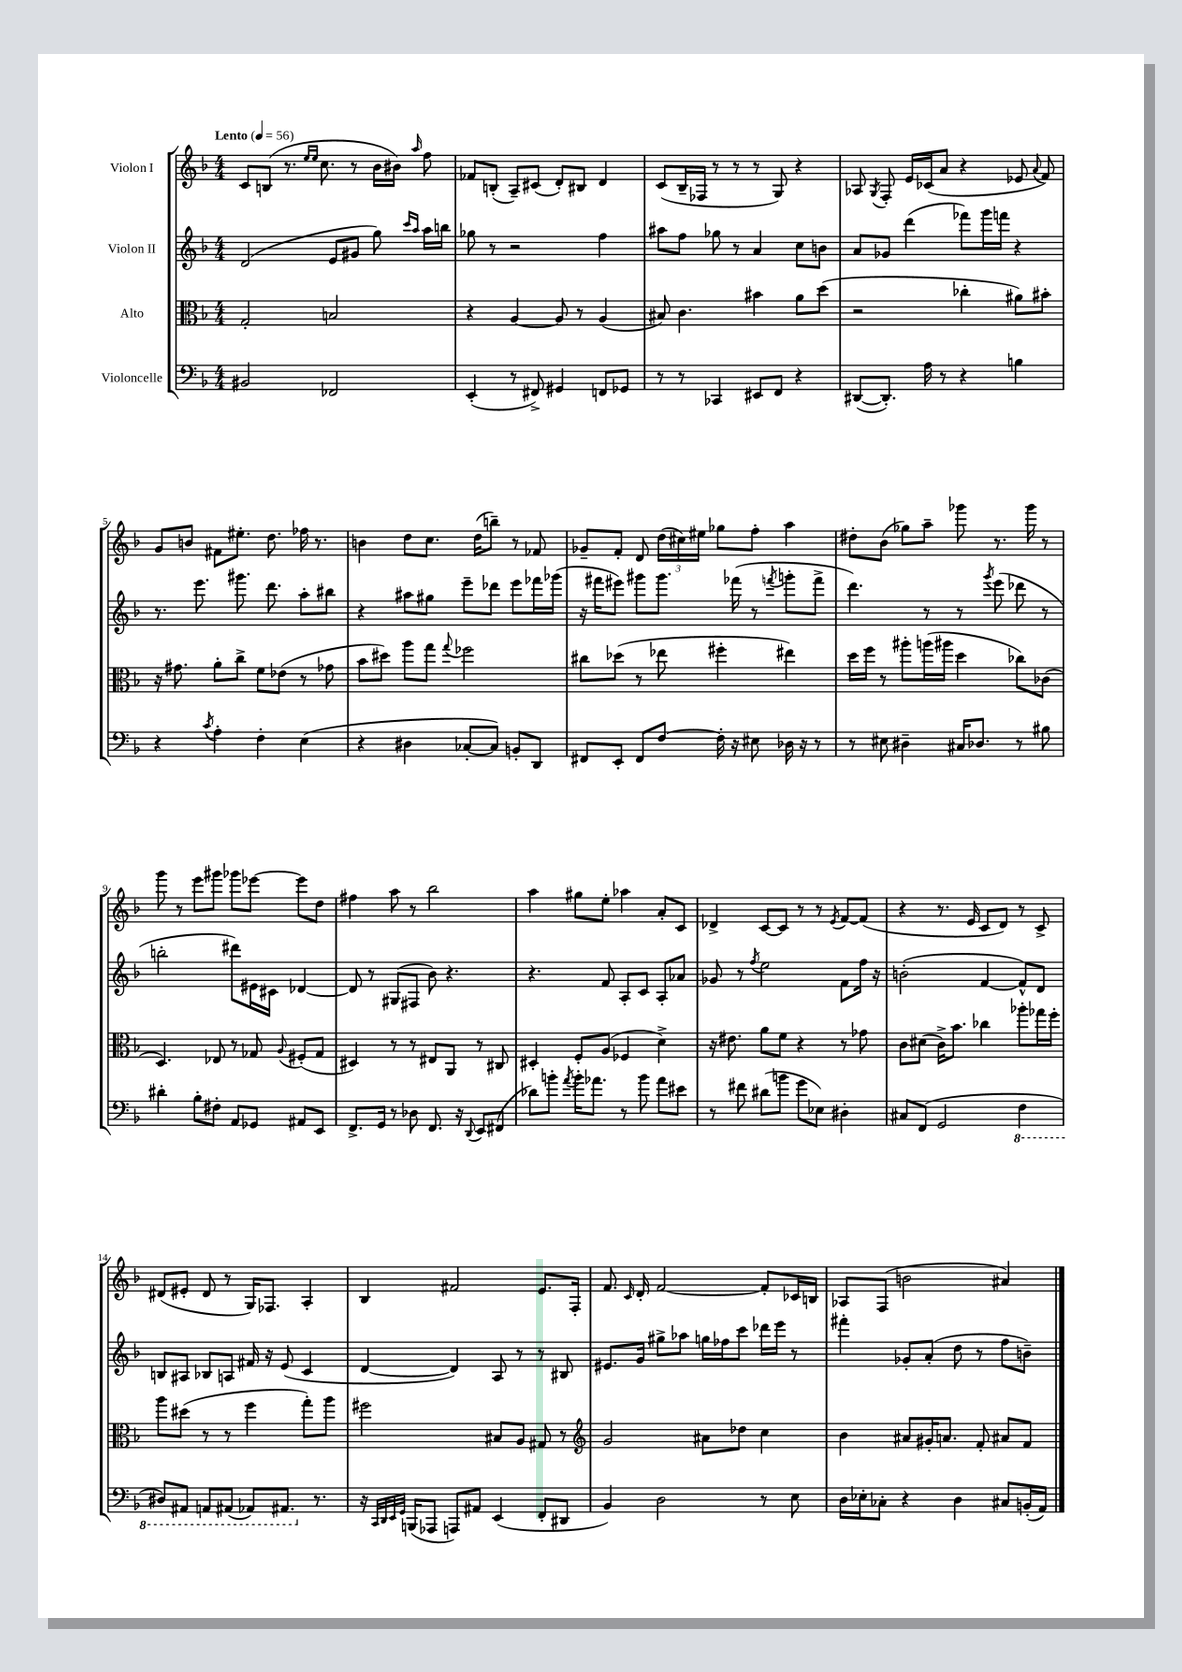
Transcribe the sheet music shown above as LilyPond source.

<<
\new StaffGroup <<
\new Staff = "s0" \with { instrumentName = "Violon I" } {
    \clef treble \key f \major \numericTimeSignature \time 4/4 \tempo "Lento" 4 = 56
    \autoBeamOff c'8[ b8]( r8. \grace { e''16[ e''16] } c''8. r8 bes'16[ bis'16]) \grace { a''16 } f''8 |
    fes'8[ b8]-.( a8[--) cis'8]( d'8[-.) bis8] d'4 |
    c'8[( bes16-- fes16] r8 r8 r8 g8) r4 |
    aes8 \acciaccatura { g8 } f8-. e'16[ ces'16( a'8] r4 ees'8 \appoggiatura { a'8 } f'8) |
    g'8[ b'8] fis'8[ eis''8.]-. d''8. fes''16 r8. |
    b'4 d''8[ c''8.] d''16[( b''8]--) r8 fes'8 |
    ges'8[-- f'8]-. d'8 \tuplet 3/2 { d''16[( cis''16) eis''16] } ges''8[ f''8]-. a''4 |
    dis''8[-. bes'8]( ges''8[) a''8]-- ges'''8 r8. ges'''16 r8 |
    g'''8 r8 e'''8[ gis'''8] ges'''8[ ees'''8]~ ees'''8[ d''8] |
    fis''4 a''8 r8 bes''2 |
    a''4 gis''8[ e''8]-. aes''4 a'8[-. c'8] |
    des'4-> c'8[~ c'8] r8 r8 \acciaccatura { e'8 } f'8[~ f'8]( |
    r4 r8. e'16 c'8[ d'8]) r8 c'8-> |
    dis'8[( eis'8]-. dis'8 r8 g16[) fes8.] a4-. |
    bes4 fis'2 e'8.[ f16]-. |
    f'8. \grace { c'16 } d'16-. f'2~ f'8[-. ces'16 b16] |
    aes8[ f8]( b'2 ais'4) \bar "|." |
}
\new Staff = "s1" \with { instrumentName = "Violon II" } {
    \clef treble \key f \major \numericTimeSignature \time 4/4
    \autoBeamOff d'2( e'8[ gis'8] g''8) \grace { c'''16[ a''16] } a''16[ b''16] |
    ges''8 r8 r2 f''4 |
    ais''8[ f''8] ges''8 r8 a'4 c''8[ b'8] |
    a'8[ ges'8] d'''4( fes'''8[) g'''16 f'''16] r4 |
    r8. e'''8. gis'''8. d'''8. a''8[-. bis''8] |
    r4 ais''8[ gis''8] e'''8[-- des'''8] e'''8[ fes'''16 ges'''16]( |
    r16 fis'''16[ eis'''8]) gis'''8[ gis'''8.] fes'''16( r8 \acciaccatura { f'''8 } g'''8[-. f'''8]-> |
    d'''4.) r8 r8 \acciaccatura { g'''8 } e'''8( des'''8 r8 |
    b''2-. dis'''8[) eis'16 cis'16] des'4~ |
    des'8 r8 gis8[( fis8] bes'8) r4. |
    r4. f'8 a8[-. c'8] a8[-. aes'8] |
    ges'8 r8 \acciaccatura { f''8 } e''2 f'8[ f''16] r16 |
    b'2-.( f'4~ f'8[-^) d'8] |
    b8[ ais8] bes8[ a8] fis'16 r16 e'8( c'4 |
    d'4~ d'4) a8 r8 r8 bis8 |
    eis'8.[ g'16] gis''8[-> aes''8] g''16[ fes''16 c'''8] des'''16[ e'''16] r8 |
    fis'''4-. ges'8[-. a'8]-.( d''8 r8 f''8[ b'8]--) \bar "|." |
}
\new Staff = "s2" \with { instrumentName = "Alto" } {
    \clef alto \key f \major \numericTimeSignature \time 4/4
    \autoBeamOff g2-. b2 |
    r4 a4~ a8 r8 a4( |
    bis8) c'4. bis'4 a'8[ d''8]( |
    r2 ces''4-. ais'8[) bis'8]-. |
    r16 gis'8. a'8[-. c''8]-> f'8[ ees'8]( r8 ges'8 |
    bes'8[ dis''8]) a''8[ g''8] \appoggiatura { g''8 } fes''2 |
    cis''8[ des''8]( r8 ees''8 fis''4-. eis''4) |
    d''16[ f''16] r8 ais''8[-. a''16( ais''16] d''4 ces''8[) ces'8]( |
    d4.) ees8 r8 ges8 \appoggiatura { a8 } fis8[-.( ges8] |
    dis4) r8 r8 eis8[ a,8] r8 cis8 |
    dis4-. f8[-. a8]( fes4 d'4->) |
    r16 eis'8. a'8[ f'8] r4 r8 ges'8 |
    c'8[ dis'8]( c'16[->) bes'8.] ces''4 aes''8[-. ges''16 f''16]-. |
    a''8[ dis''8]( r8 r8 f''4 g''8[-.) a''8] |
    fis''2 bis8[ a8] gis8 r8 |
    \clef treble g'2 ais'8[ des''8] c''4 |
    bes'4 ais'8[ gis'16-. a'8.] f'8-. ais'8[ f'8] \bar "|." |
}
\new Staff = "s3" \with { instrumentName = "Violoncelle" } {
    \clef bass \key f \major \numericTimeSignature \time 4/4
    \autoBeamOff bis,2 fes,2 |
    e,4-.( r8 fis,8->) gis,4 f,8[ ges,8] |
    r8 r8 ces,4 eis,8[ f,8] r4 |
    dis,8[~( dis,8.]-.) a16 r8 r4 b4 |
    r4 \acciaccatura { c'8 } a4-. f4-. e4( |
    r4 dis4 ces8[~-. ces8]) b,8[-. d,8] |
    fis,8[ e,8]-. fis,8[ f8]~ f16-. r16 eis8 des16 r16 r8 |
    r8 eis8 dis4-- cis16[ des8.] r8 bis8 |
    dis'4-. bes8[-. fis8]-. a,8[ ges,8] ais,8[ e,8] |
    f,8.[-> g,16] r8 des8 f,8. r16 \appoggiatura { d,8 } e,8[ fis,8]( |
    des'8[) b'8]-. \acciaccatura { a'8 } b'16[-. aes'8.] r8 b'8 aes'8[ eis'8] |
    r8 fis'8 dis'8[( b'8] g'8[ ees8]) dis4-. |
    cis8[ f,8]( g,2 \ottava #-1 f,4 |
    dis,8[) ais,,8] a,,8[ ais,,8]( aes,,8[) ais,,8.] \ottava #0 r8. |
    r16 \grace { c,32[ d,32 e,32 g,32] } b,,16[( aes,,8] a,,8[) ais,8] e,4( f,8[-. dis,8] |
    bes,4) d2 r8 e8 |
    d16[ ees16-. ces8]-. r4 d4 cis8[ b,16-.( a,16]) \bar "|." |
}
>>
>>
